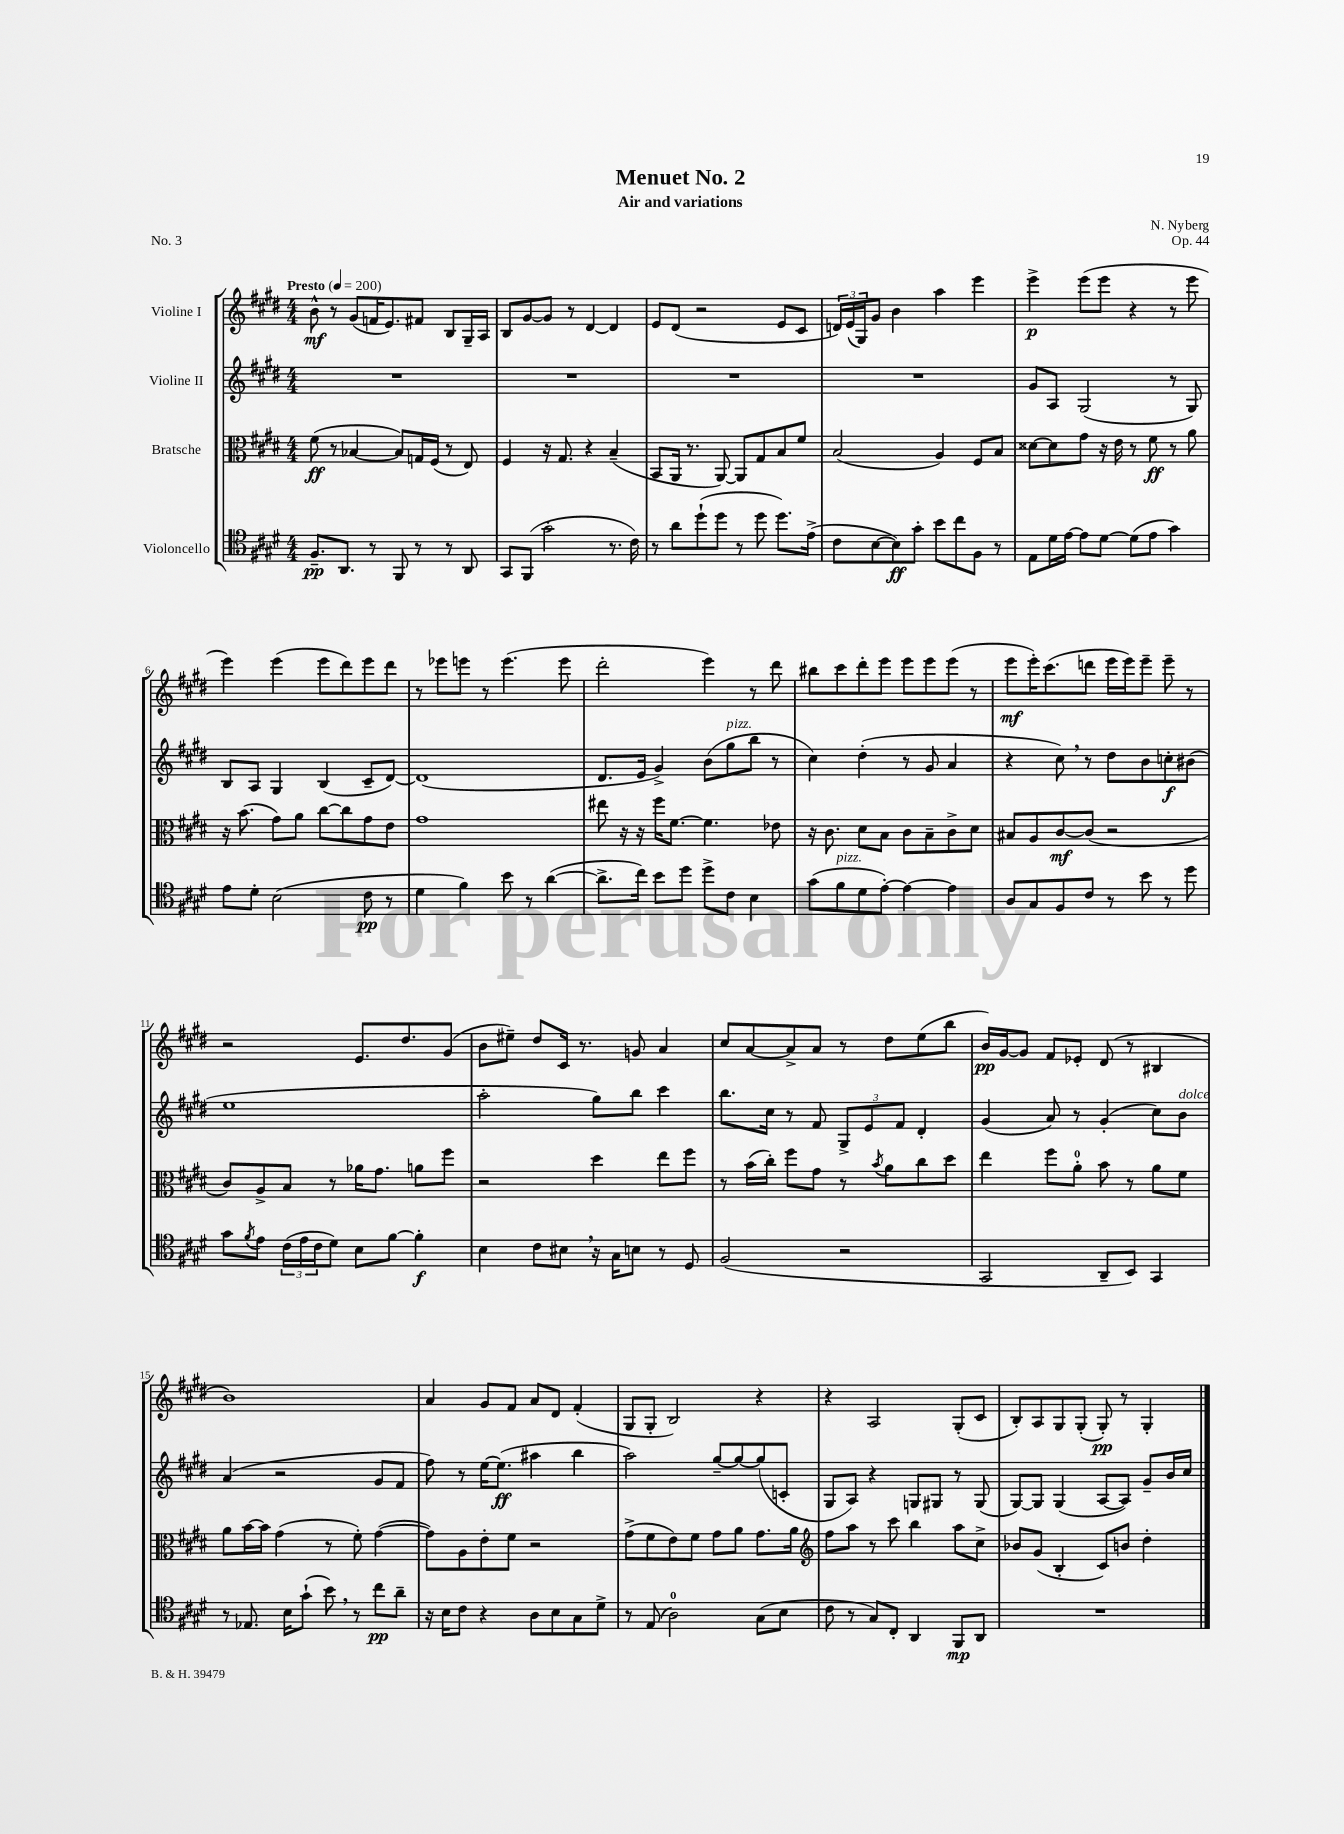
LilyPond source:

\header { title = "Menuet No. 2" composer = "N. Nyberg" subtitle = "Air and variations" opus = "Op. 44" piece = "No. 3" }
<<
\new StaffGroup <<
\new Staff = "s0" \with { instrumentName = "Violine I" } {
    \clef treble \key e \major \numericTimeSignature \time 4/4 \tempo "Presto" 4 = 200
    b'8-^\mf r8 gis'8( f'16 e'8.) fis'8 b8 gis16-- a16 |
    b8 gis'8~ gis'8 r8 dis'4~ dis'4 |
    e'8 dis'8( r2 e'8 cis'8 |
    \tuplet 3/2 { d'16) e'16( gis16) } gis'8 b'4 a''4 e'''4 |
    e'''4->\p e'''8( e'''8 r4 r8 e'''8 |
    e'''4) e'''4( e'''8 dis'''8) e'''8 dis'''8 |
    r8 ees'''8 e'''8 r8 e'''4.( e'''8 |
    dis'''2-. e'''4) r8 dis'''8 |
    bis''8 cis'''8 dis'''8-. e'''8 e'''8 e'''8 e'''8( r8 |
    e'''8\mf e'''16-.) cis'''8.( d'''8 e'''16 e'''16) e'''8-- e'''8-- r8 |
    r2 e'8. dis''8. gis'8( |
    b'8 eis''8--) dis''8 cis'16 r8. g'8 a'4 |
    cis''8 a'8~ a'8-> a'8 r8 dis''8 e''8( b''8 |
    b'16\pp) gis'16~ gis'8 fis'8 ees'8-. dis'8( r8 bis4 |
    b'1) |
    a'4 gis'8 fis'8 a'8 dis'8 fis'4-.( |
    gis8 gis8-. b2) r4 |
    r4 a2 gis8-.( cis'8 |
    b8-.) a8 gis8 gis8-.( gis8-.\pp) r8 gis4-. \bar "|." |
}
\new Staff = "s1" \with { instrumentName = "Violine II" } {
    \clef treble \key e \major \numericTimeSignature \time 4/4
    R1 |
    R1 |
    R1 |
    R1 |
    gis'8 a8 gis2( r8 gis8) |
    b8 a8 gis4 b4( cis'8-- dis'8~) |
    dis'1( |
    dis'8. e'16 gis'4->) b'8( gis''8^\markup { \italic "pizz." } b''8 r8 |
    cis''4) dis''4-.( r8 gis'8 a'4 |
    r4 cis''8) \breathe r8 dis''8 b'8 c''8-.\f bis'8( |
    e''1 |
    a''2-. gis''8) b''8 cis'''4 |
    b''8. cis''16 r8 fis'8 \tuplet 3/2 { gis8-> e'8 fis'8 } dis'4-. |
    gis'4( a'8) r8 gis'4-.( cis''8) b'8^\markup { \italic "dolce" } |
    a'4( r2 gis'8 fis'8 |
    fis''8) r8 e''16~ e''8.\ff( ais''4 b''4 |
    a''2) gis''8~-- gis''8~ gis''8( c'8-. |
    gis8 a8) r4 g8 gis8 r8 gis8( |
    gis8~) gis8 gis4( a8~ a8) gis'8-- b'16 cis''16 \bar "|." |
}
\new Staff = "s2" \with { instrumentName = "Bratsche" } {
    \clef alto \key e \major \numericTimeSignature \time 4/4
    fis'8\ff( r8 bes4~ bes8) g16 fis16( r8 e8) |
    fis4 r16 gis8. r4 b4--( |
    b,8 a,16 r8. a,8~) a,8 gis8 b8 fis'8 |
    b2( a4) fis8 b8 |
    disis'8~ disis'8 gis'8 r16 e'16 r8 fis'8\ff r8 a'8 |
    r16 b'8.( gis'8) a'8 cis''8~ cis''8 gis'8 e'8 |
    gis'1 |
    eis''8 r16 r16 fis''16 fis'8.~ fis'4. ees'8 |
    r16 cis'8. dis'8 b8 cis'8 b8-- cis'8-> dis'8 |
    bis8 a8 cis'8~\mf cis'8( r2 |
    cis'8) a8-> b8 r8 aes'16 gis'8. a'8 fis''8 |
    r2 dis''4 e''8 fis''8 |
    r8 b'16( cis''16-.) fis''8 gis'8 r8 \acciaccatura { b'8 } a'8 cis''8 dis''8 |
    e''4 fis''8 a'8-0-. b'8 r8 a'8 fis'8 |
    a'8 b'16~ b'16 gis'4( r8 fis'8-.) gis'4~( |
    gis'8) a8 e'8-. fis'8 r2 |
    gis'8->( fis'8 e'8) fis'8 gis'8 a'8 gis'8. a'16 |
    \clef treble fis''8 a''8 r8 cis'''8 b''4 a''8 cis''8-> |
    bes'8 gis'8( b4-. cis'8) b'8 dis''4-. \bar "|." |
}
\new Staff = "s3" \with { instrumentName = "Violoncello" } {
    \clef tenor \key e \major \numericTimeSignature \time 4/4
    fis8.--\pp a,8. r8 fis,8 r8 r8 a,8 |
    gis,8 fis,8( gis'2-. r8. cis'16) |
    r8 a'8 dis''8-!( dis''8 r8 dis''8 dis''8.) e'16->( |
    cis'8 b8~ b8\ff) gis'8-. b'8 cis''8 fis8 r8 |
    e8 dis'16 e'16~ e'8 dis'8~ dis'8( e'8 gis'4) |
    e'8 dis'8-. b2( cis'8\pp r8 |
    dis'4 fis'4) b'8 r8 a'4~( |
    a'8.-> cis''16) b'8 dis''8 dis''8-> cis'8 b4 |
    gis'8( fis'8^\markup { \italic "pizz." } dis'8 e'8~-.) e'4~ e'4 |
    a8 gis8 fis8 cis'8 r8 b'8 r8 dis''8 |
    gis'8 \acciaccatura { fis'8 } e'8 \tuplet 3/2 { cis'16( e'16 cis'16 } dis'8) b8 fis'8~ fis'4-.\f |
    b4 cis'8 bis8 \breathe r16 gis16 b8 r8 dis8 |
    fis2( r2 |
    gis,2 a,8-- b,8) gis,4 |
    r8 ees8. b16 gis'8-!( b'8) \breathe r8 cis''8\pp a'8-- |
    r16 b16 cis'8 r4 a8 b8 gis8 dis'8-> |
    r8 e8( a2-0) gis8( b8 |
    cis'8 r8 gis8) cis8-. a,4 fis,8\mp a,8 |
    R1 \bar "|." |
}
>>
>>
